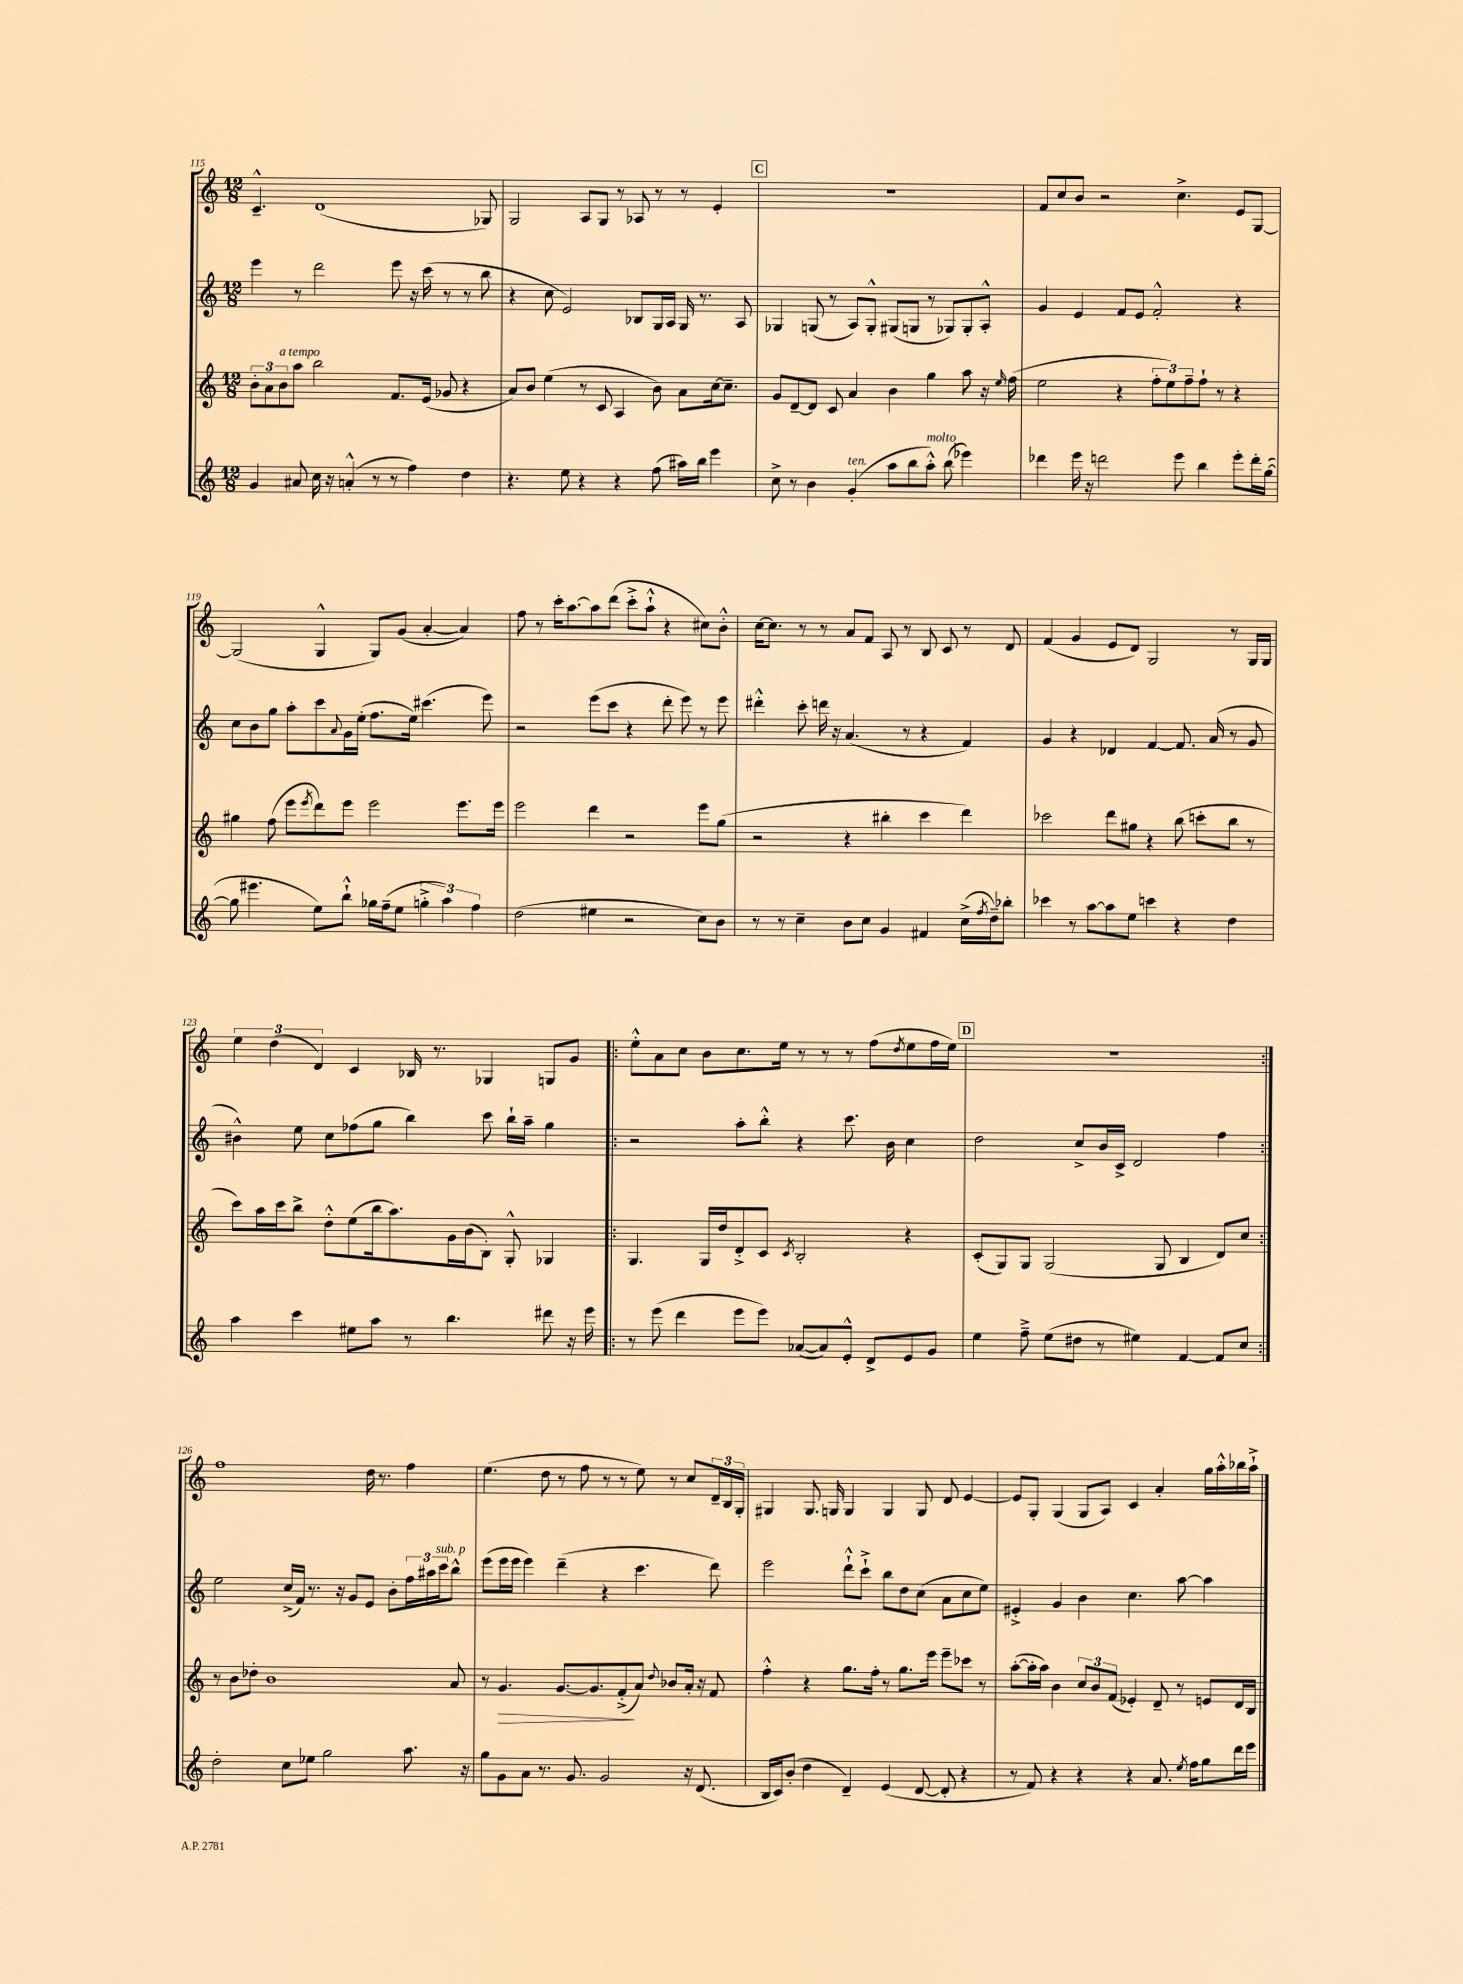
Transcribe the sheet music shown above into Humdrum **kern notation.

**kern	**kern	**kern	**kern
*staff4	*staff3	*staff2	*staff1
*clefG2	*clefG2	*clefG2	*clefG2
*k[]	*k[]	*k[]	*k[]
*M12/8	*M12/8	*M12/8	*M12/8
4g	12b'	4eee	4.c~^^
.	12a	.	.
.	12b	.	.
8a#	8aa	8r	.
16cc	2bb	2ddd	(1d
16r	.	.	.
(4a'^^	.	.	.
8r	.	.	.
8r	8.f	8eee	.
4ff)	.	16r	.
.	(16e	(16ccc	.
.	8g-	8r	.
4dd	4r	8r	.
.	.	8bb	8G-)
=	=	=	=
4.r	8a)	4r	2G
.	8b	.	.
.	(4ee	8cc	.
8ee	.	2e)	.
4r	8r	.	8A
.	8c	.	8G
4r	4A	.	8r
.	.	8B-	8A-
(8ff	8b)	16G	8r
.	.	16A	.
16aa#)	8a	16G	8r
16bb	.	8.r	.
4eee	[16cc	.	4e'
.	8.cc~]	.	.
.	.	8A	.
=	=	=	=
8cc^	8g	4G-	1.r
8r	[8d~	.	.
4b	8d]	(8G	.
.	8c	8r	.
(4g'	4a	8A)	.
.	.	8G'^^	.
8aa	4b	(8G#	.
8bb	.	8G	.
8aa'^^)	4gg	8r	.
(8bb	.	8G-)	.
4eee-)	8aa	8G-'	.
.	16r	8A'^^	.
.	16qqee	.	.
.	(16ff	.	.
=	=	=	=
4ddd-	2ee	4g	8f
.	.	.	8cc
16eee	.	4e	8b
16r	.	.	.
2ddd	.	.	2r
.	4r	8f	.
.	.	8e	.
.	12ff'	2f'^^	.
.	12ee)	.	.
8eee	.	.	4.cc^
.	12ff~	.	.
4bb	8ff`	.	.
.	8r	.	.
8eee'	4r	4r	8e
16ddd'	.	.	[8G
([16gg	.	.	.
=	=	=	=
8gg]	4gg#	8cc	(2G]
4.eee#	.	8b	.
.	(8ff	8gg	.
.	8eee	8aa'	.
.	8qeee	.	.
8ee)	8ddd)	8ccc	4G^^
.	.	8qqa	.
8bb`^^	8eee	16g	.
.	.	(16ee'	.
16gg-	2eee	8.ff	8G)
(16ff~	.	.	.
8ee	.	.	(8g
.	.	16ee)	.
6gg'^	.	(4.ccc#	[4a'
6aa)	.	.	.
.	8.eee	.	4a])
6ff	.	.	.
.	.	8eee)	.
.	16eee	.	.
=	=	=	=
(2dd	2eee	2r	8ff
.	.	.	8r
.	.	.	16ccc'
.	.	.	[8.aa
4ee#	4ddd	(8eee	8aa]
.	.	8ccc	(8ddd
2r	2r	4r	8ccc'^
.	.	.	8aa`^^
.	.	8ddd'	4r
.	.	8eee)	.
8cc)	8eee	8r	8cc#)
8b	(8gg	8eee	8b'^^
=	=	=	=
8r	2r	4ddd#'^^	[16cc
.	.	.	8.cc]
8r	.	.	.
4cc~	.	8ccc'	8r
.	.	16ddd	8r
.	.	16r	.
8b	4r	(4.a	8a
8cc	.	.	8f
4g	4bb#'	.	8A
.	.	8r	8r
4f#	4ccc	4r	8B
.	.	.	8c
(16cc^	4ddd)	4f)	8r
8qff	.	.	.
16dd~)	.	.	.
8bb-'	.	.	8d
=	=	=	=
4ccc-	2ccc-	4g	(4f
8r	.	4r	4g
[8aa	.	.	.
8aa]	8ddd	4d-	8e
8ee	8gg#	.	8d)
4ccc	4r	[4f	2G
4r	(8bb	8.f]	.
.	8ccc'	.	.
.	.	(16a	.
4dd	8bb	8r	8r
.	8r	8g	16G
.	.	.	16G
=	=	=	=
4aa	8ccc)	4b#^^)	6ee
.	16aa	.	.
.	.	.	(6dd
.	16ccc	.	.
4ccc	8bb^	8ee	.
.	.	.	6d)
.	8dd'^^	8cc	.
8ee#	(8ee	(8ff-	4c
8aa	16bb	8gg	.
.	8.aa)	.	.
8r	.	4bb)	16B-
.	.	.	8.r
4.bb	16g	.	.
.	(16b	.	.
.	8B')	8ccc	4G-
.	8G'^^	16bb`	.
.	.	16aa~	.
8ddd#	4G-	4gg	8G
16r	.	.	8g
16eee	.	.	.
=!|:	=!|:	=!|:	=!|:
8r	4.G	2r	8ee'^^
(8eee	.	.	8a
4ddd	.	.	8cc
.	16G	.	8b
.	16dd	.	.
8eee	8d'^	8aa'	8.cc
8eee)	8c	8bb'^^	.
.	.	.	16ee
.	8qc	.	.
([8a-	2B'	4r	8r
8a-])	.	.	8r
8e'^^	.	8.ccc	8r
8d^	.	.	(8ff
.	.	16b	.
.	.	.	8qdd
8e	4r	4cc	8ee
8g	.	.	16ff
.	.	.	16ee)
=	=	=	=
4ee	(8c'	2dd	1.r
.	8G)	.	.
8ff~^	8G	.	.
(8ee	(2G	.	.
8dd#	.	8cc^	.
8r	.	16b	.
.	.	16c^	.
4ee#)	.	2d	.
.	8G	.	.
[4f	4B	.	.
8f]	8d)	4ff	.
8cc	8cc	.	.
=:|!	=:|!	=:|!	=:|!
2dd'	8r	2ee	1ff
.	8b	.	.
.	8dd-'	.	.
.	1b	.	.
8cc	.	(16cc^	.
.	.	16f)	.
8ee-	.	8.r	.
2gg	.	.	.
.	.	16r	.
.	.	8g	.
.	.	8e	16dd
.	.	.	8.r
.	.	8b'	.
8.aa	.	24ff	4ff
.	.	24aa#	.
.	.	24ccc	.
.	8a	8bb^^	.
16r	.	.	.
=	=	=	=
8gg	8r	(8eee	(4.ee
8g	4.g	16eee	.
.	.	16eee	.
8a	.	4eee)	.
8.r	.	.	8dd
.	[8.g	(4ddd~	8r
8.g	.	.	.
.	.	.	8ff
.	8.g]	.	.
2g	.	4r	8r
.	(8f'^	.	8r
.	8a)	4.ccc	8ee)
.	8qqdd	.	.
.	8b-	.	8r
16r	16a'	.	8cc
(8.d	16r	.	.
.	8f	8ddd)	24d~
.	.	.	24B
.	.	.	24G'
=	=	=	=
16B	4ff'^^	2eee	4G#
16c)	.	.	.
(8b'	.	.	.
4dd	4r	.	8.G#
.	.	.	16G
4d~)	8.gg	8ddd`^^	4G
.	.	8ccc`^	.
.	16ff'	.	.
(4e	8r	8bb	4G
.	8.gg	8dd	.
[8d	.	(8cc	8G
.	16eee	.	.
8d']	8eee~	8a	8d
4r	8ccc-	8cc	[4e
.	8r	8ee)	.
=	=	=	=
8r	([8aa'	4e#'^	8e]
8f)	16aa']	.	8G'
.	16aa)	.	.
4r	4b	4g	(4G
4r	12cc	4b	8G
.	12b	.	.
.	.	.	8A)
.	(12f	.	.
4r	4e-')	4.cc	4c
8.a	8d~	.	4a'
.	8r	[8aa	.
8qee	.	.	.
16ff	.	.	.
8gg	8e	4aa]	16gg
.	.	.	16aa'^^
16ddd	16d	.	16bb-
16eee	16B	.	16aa`^
==	==	==	==
*-	*-	*-	*-
